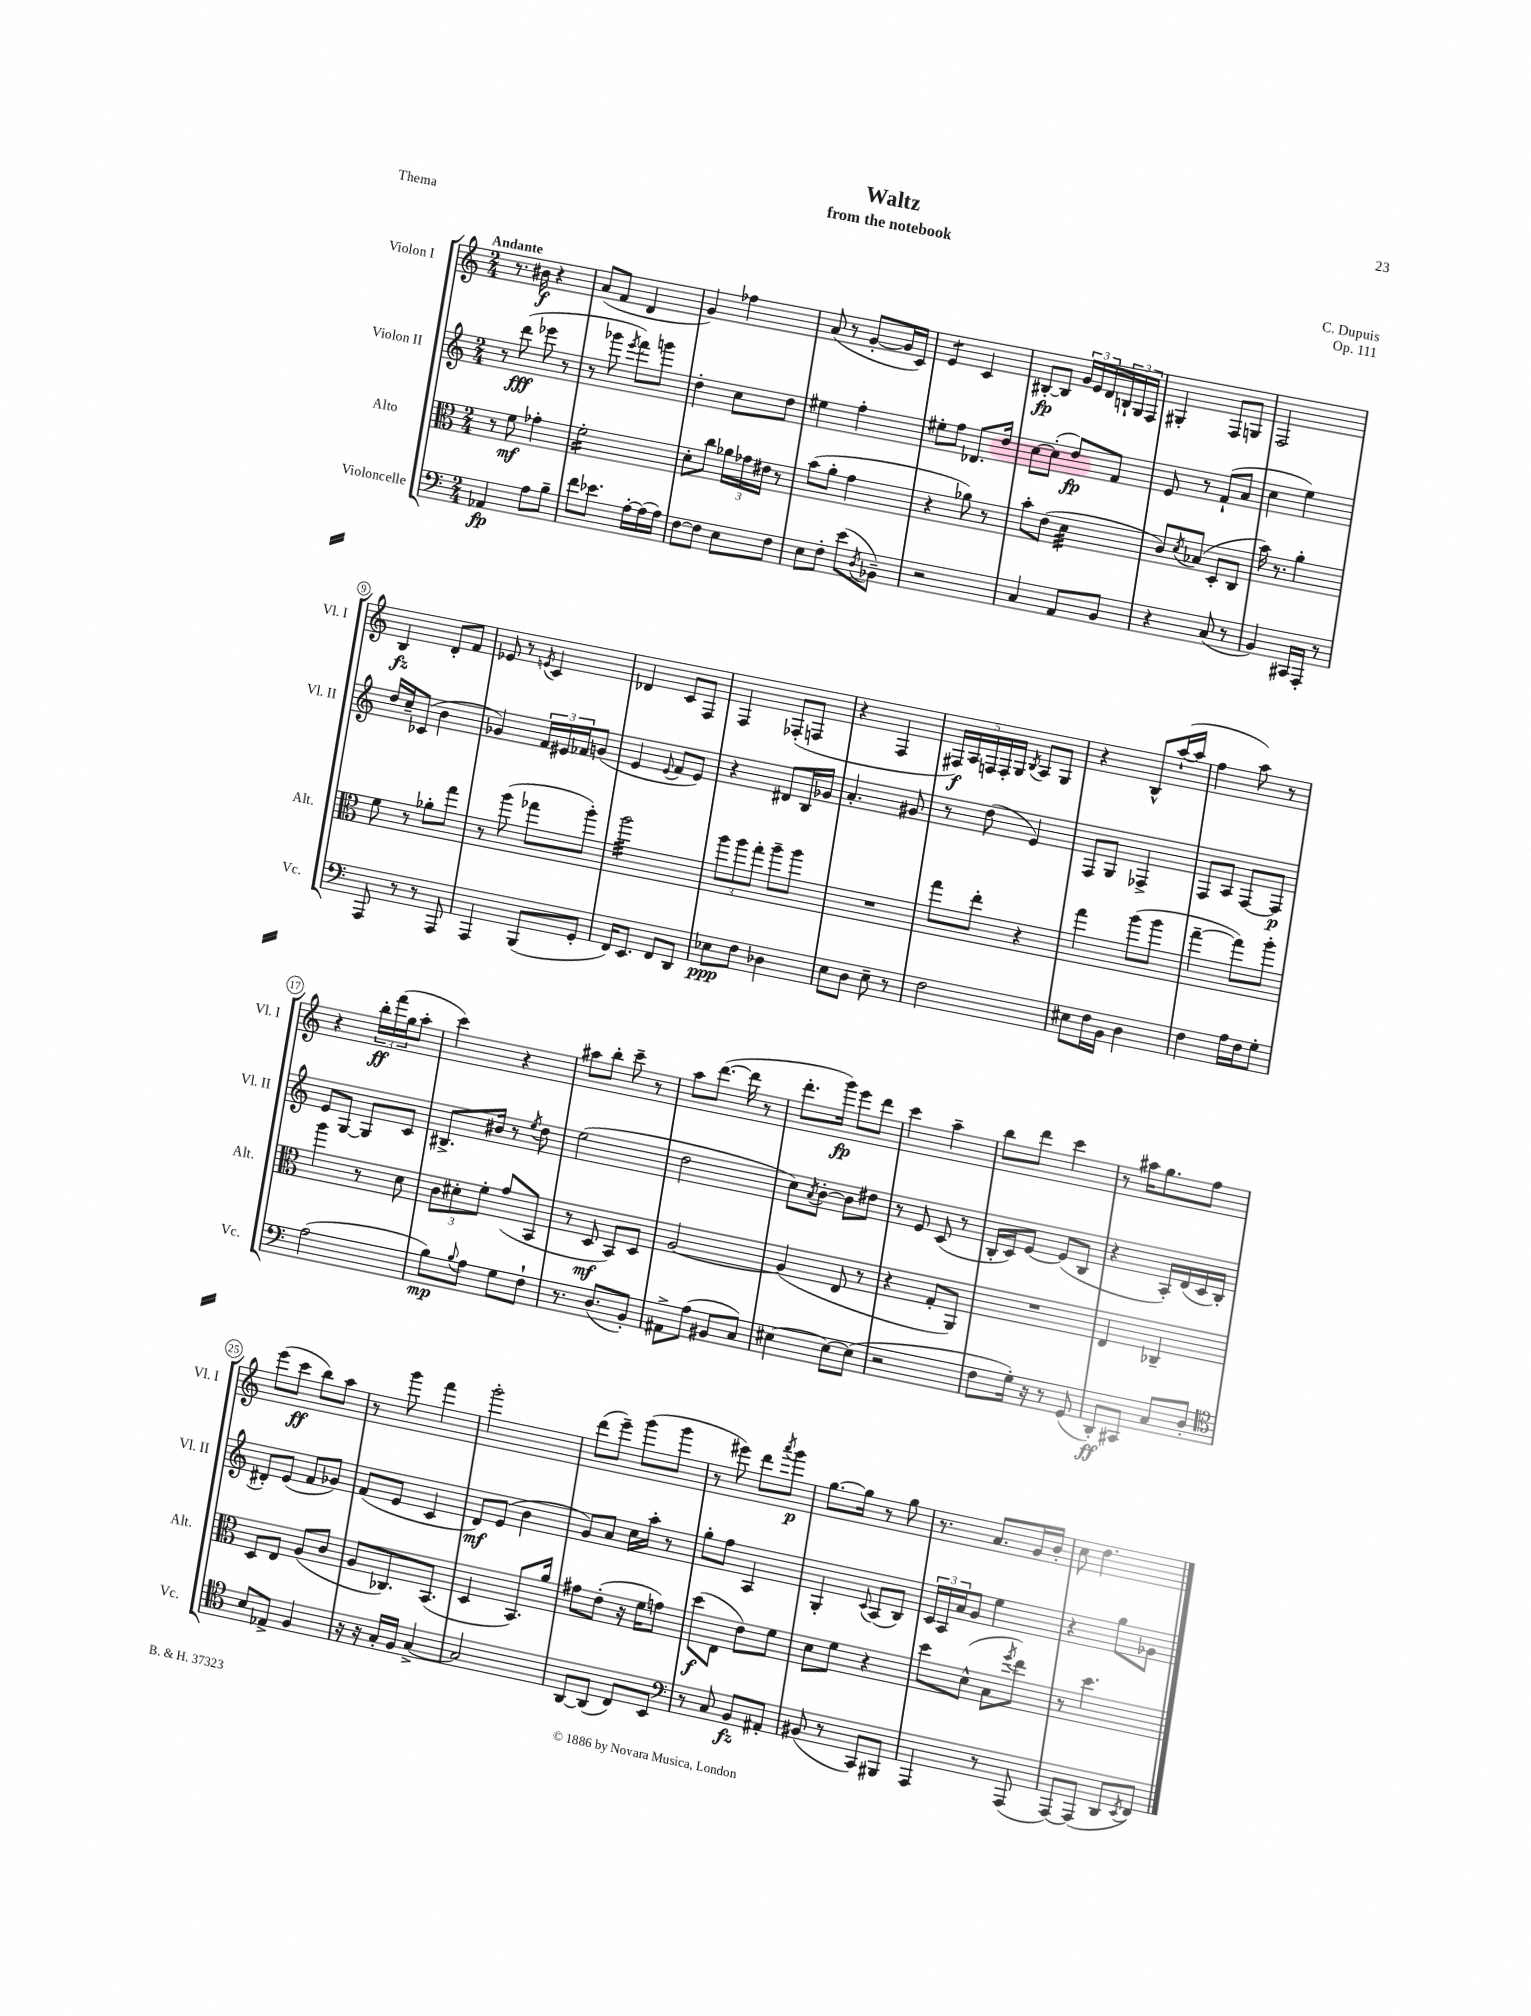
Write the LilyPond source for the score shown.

\header { title = "Waltz" composer = "C. Dupuis" subtitle = "from the notebook" opus = "Op. 111" piece = "Thema" }
<<
\new StaffGroup <<
\new Staff = "s0" \with { instrumentName = "Violon I" shortInstrumentName = "Vl. I" } {
    \clef treble \key c \major \numericTimeSignature \time 2/4 \tempo "Andante"
    r8. bis'16\f r4 |
    a'8( f'8 d'4 |
    g'4) fes''4 |
    a'8( r8 g'8~-. g'16 c'16) |
    e'4:8 c'4 |
    bis8~-.\fp bis8 \tuplet 3/2 { g'16 e'16 d'16 } \tuplet 3/2 { b16-! g16 f16 } |
    gis4-. f8 g8 |
    f2 |
    b4\fz d'8-. f'8 |
    ees'8 r8 \acciaccatura { e'8 } c'4 |
    des'4 c'8 f8 |
    f4 fes8-.( f8 |
    r4 f4 |
    \tuplet 5/4 { fis16\f) a16 f16 f16-. g16 } \acciaccatura { b8 } a8 g8 |
    r4 b8-^ a''16~-!( a''16 |
    f''4 a''8) r8 |
    r4 \tuplet 3/2 { b''16-.\ff f'''16( g''16 } a''8-. |
    c'''4) r4 |
    ais''8 b''8-. c'''8-- r8 |
    a''8 d'''8.~( d'''16 r8 |
    d'''8.-. g'''16\fp) e'''8 d'''8 |
    c'''4 a''4-- |
    b''8 d'''8 c'''4 |
    r8 ais''16 g''8. f''8 |
    e'''8( c'''8\ff b''8) a''8 |
    r8 g'''8 f'''4 |
    g'''2-. |
    d'''8( e'''8--) g'''8( g'''8 |
    r8 eis'''8) d'''8 \acciaccatura { a'''8 } g'''8\p |
    g''8.~ g''16 r8 g''8 |
    r8. a'8. g'16 b'16-. |
    c''8 d''4. \bar "|." |
}
\new Staff = "s1" \with { instrumentName = "Violon II" shortInstrumentName = "Vl. II" } {
    \clef treble \key c \major \numericTimeSignature \time 2/4
    r8 d'''8\fff( ees'''8 r8 |
    r8 ges'''8 \acciaccatura { e'''8 } f'''8) g'''8 |
    d''4-. c''8 d''8 |
    eis''4 f''4-. |
    eis''8-. f''8 des'8. d''16 |
    c''8~ c''8-.( d''8\fp) f'8 |
    e'8 r8 f'8-!( a'8 |
    c''4 e''4) |
    d''16 c''16-- ces'8( b'4 |
    ges'4) \tuplet 3/2 { f'16 eis'16 fes'16 } g'8( |
    e'4 \appoggiatura { e'8 } f'8 e'8) |
    r4 dis'8 b16 ges'16 |
    a'4.-. gis'8 |
    r8 d''8( e'4) |
    f8 g8 fes4-> |
    f8 a8 f8~ f8\p |
    e'8 g8~ g8 c'8 |
    bis8.-> bis'16 r8 \acciaccatura { e''8 } d''8 |
    e''2( |
    d''2 |
    c''8) \acciaccatura { a'8 } b'8~-. b'8 dis''8 |
    r8 e'8 c'8( r8 |
    b16-. c'16) e'8~ e'8( b8 |
    r4 a16-.) d'16( c'16 b16-. |
    dis'8-.) e'8( f'8 ges'8) |
    f'8( e'8 c'4 |
    d'8\mf) e'8( b'4 |
    g'8) a'8 c''16 a''16-. r8 |
    g''8-. f''8 a4 |
    g4-. \appoggiatura { c'8 } a8( b8) |
    \tuplet 3/2 { c'16 a16 a'16 } g'8 e''4 |
    r4 g''8 ges'8 \bar "|." |
}
\new Staff = "s2" \with { instrumentName = "Alto" shortInstrumentName = "Alt." } {
    \clef alto \key c \major \numericTimeSignature \time 2/4
    r8 f'8\mf ges'4-. |
    f'2:16-. |
    d'8-. c''8 \tuplet 3/2 { aes'16 ges'16 eis'16 } r8 |
    b'8( a'8-. g'4 |
    r4 aes'8) r8 |
    b'8-. e'8( d'4:32 |
    c'8) \acciaccatura { d'8 } bes8( d8-. c8 |
    b'16) r8. a'4-. |
    f'8 r8 aes'8-. g''8 |
    r8 a''8( ges''8 a''8-.) |
    a''2:32 |
    \tuplet 3/2 { a''8 a''8 g''8-. } a''8-- a''8 |
    R2 |
    g''8 e''8-. r4 |
    g''4 a''8( a''8 |
    g''4~-- g''8) a''8-. |
    a''4 r8 d'8 |
    \tuplet 3/2 { c'8 dis'8-. f'8-. } g'8( b,8 |
    r8 d8\mf b,8) d8 |
    a2~ |
    a4( e8 r8 |
    r4 g8-. a,8) |
    R2 |
    e4 ces4-- |
    d8 e8 a8( c'8 |
    a8 ces8.) b,8.( |
    d4 b,8.) a'16 |
    gis'8 e'8-.( r16 f'16 g'8) |
    d''8\f( e8 e'8) f'8 |
    d'8 f'8 r4 |
    d''8 d'8-^( b8 \acciaccatura { f''8 } e''8) |
    r8 d''4. \bar "|." |
}
\new Staff = "s3" \with { instrumentName = "Violoncelle" shortInstrumentName = "Vc." } {
    \clef bass \key c \major \numericTimeSignature \time 2/4
    aes,4\fp a8 b8-- |
    f'8 ees'8. a16~-. a16( a16) |
    f8~ f8 e8 f8 |
    e8 f8-. e'8( \acciaccatura { d8 } bes,8--) |
    r2 |
    c4 a,8 b,8 |
    r4 c8( r8 |
    b,4) cis,16 a,,16-. r8 |
    a,,8 r8 r8 a,,8 |
    a,,4 b,,8( g,8-. |
    f,16) e,8. f,8 d,8 |
    ees8\ppp f8 des4 |
    e8 d8 e8-- r8 |
    f2 |
    eis8 f16 b,16 d4 |
    f4 a16 f16 g8-. |
    a2( |
    b8\mp) \appoggiatura { b8 } a8 g8 f8-! |
    r8. d8.( b,8-.) |
    ais,8-> a8( bis,8 c8) |
    eis4~ eis8~ eis8( |
    r2 |
    f8 g16-.) r16 r8 g,8( |
    d,8-.\ff) cis,8 c8 d8-. |
    \clef tenor b8 ees8-> f4 |
    r16 r16 g16-. f16 g4~-> |
    g2 |
    a,8~ a,8( c8) b,8 |
    \clef bass r8 c8 b,8\fz ais,8-. |
    bis,8( r8 c,8) bis,,8 |
    a,,4 r8 a,,8( |
    a,,8~) a,,8( d,8 \acciaccatura { e,8 } f,8) \bar "|." |
}
>>
>>
\layout { \context { \Score \override BarNumber.stencil = #(make-stencil-circler 0.1 0.3 ly:text-interface::print) } }
